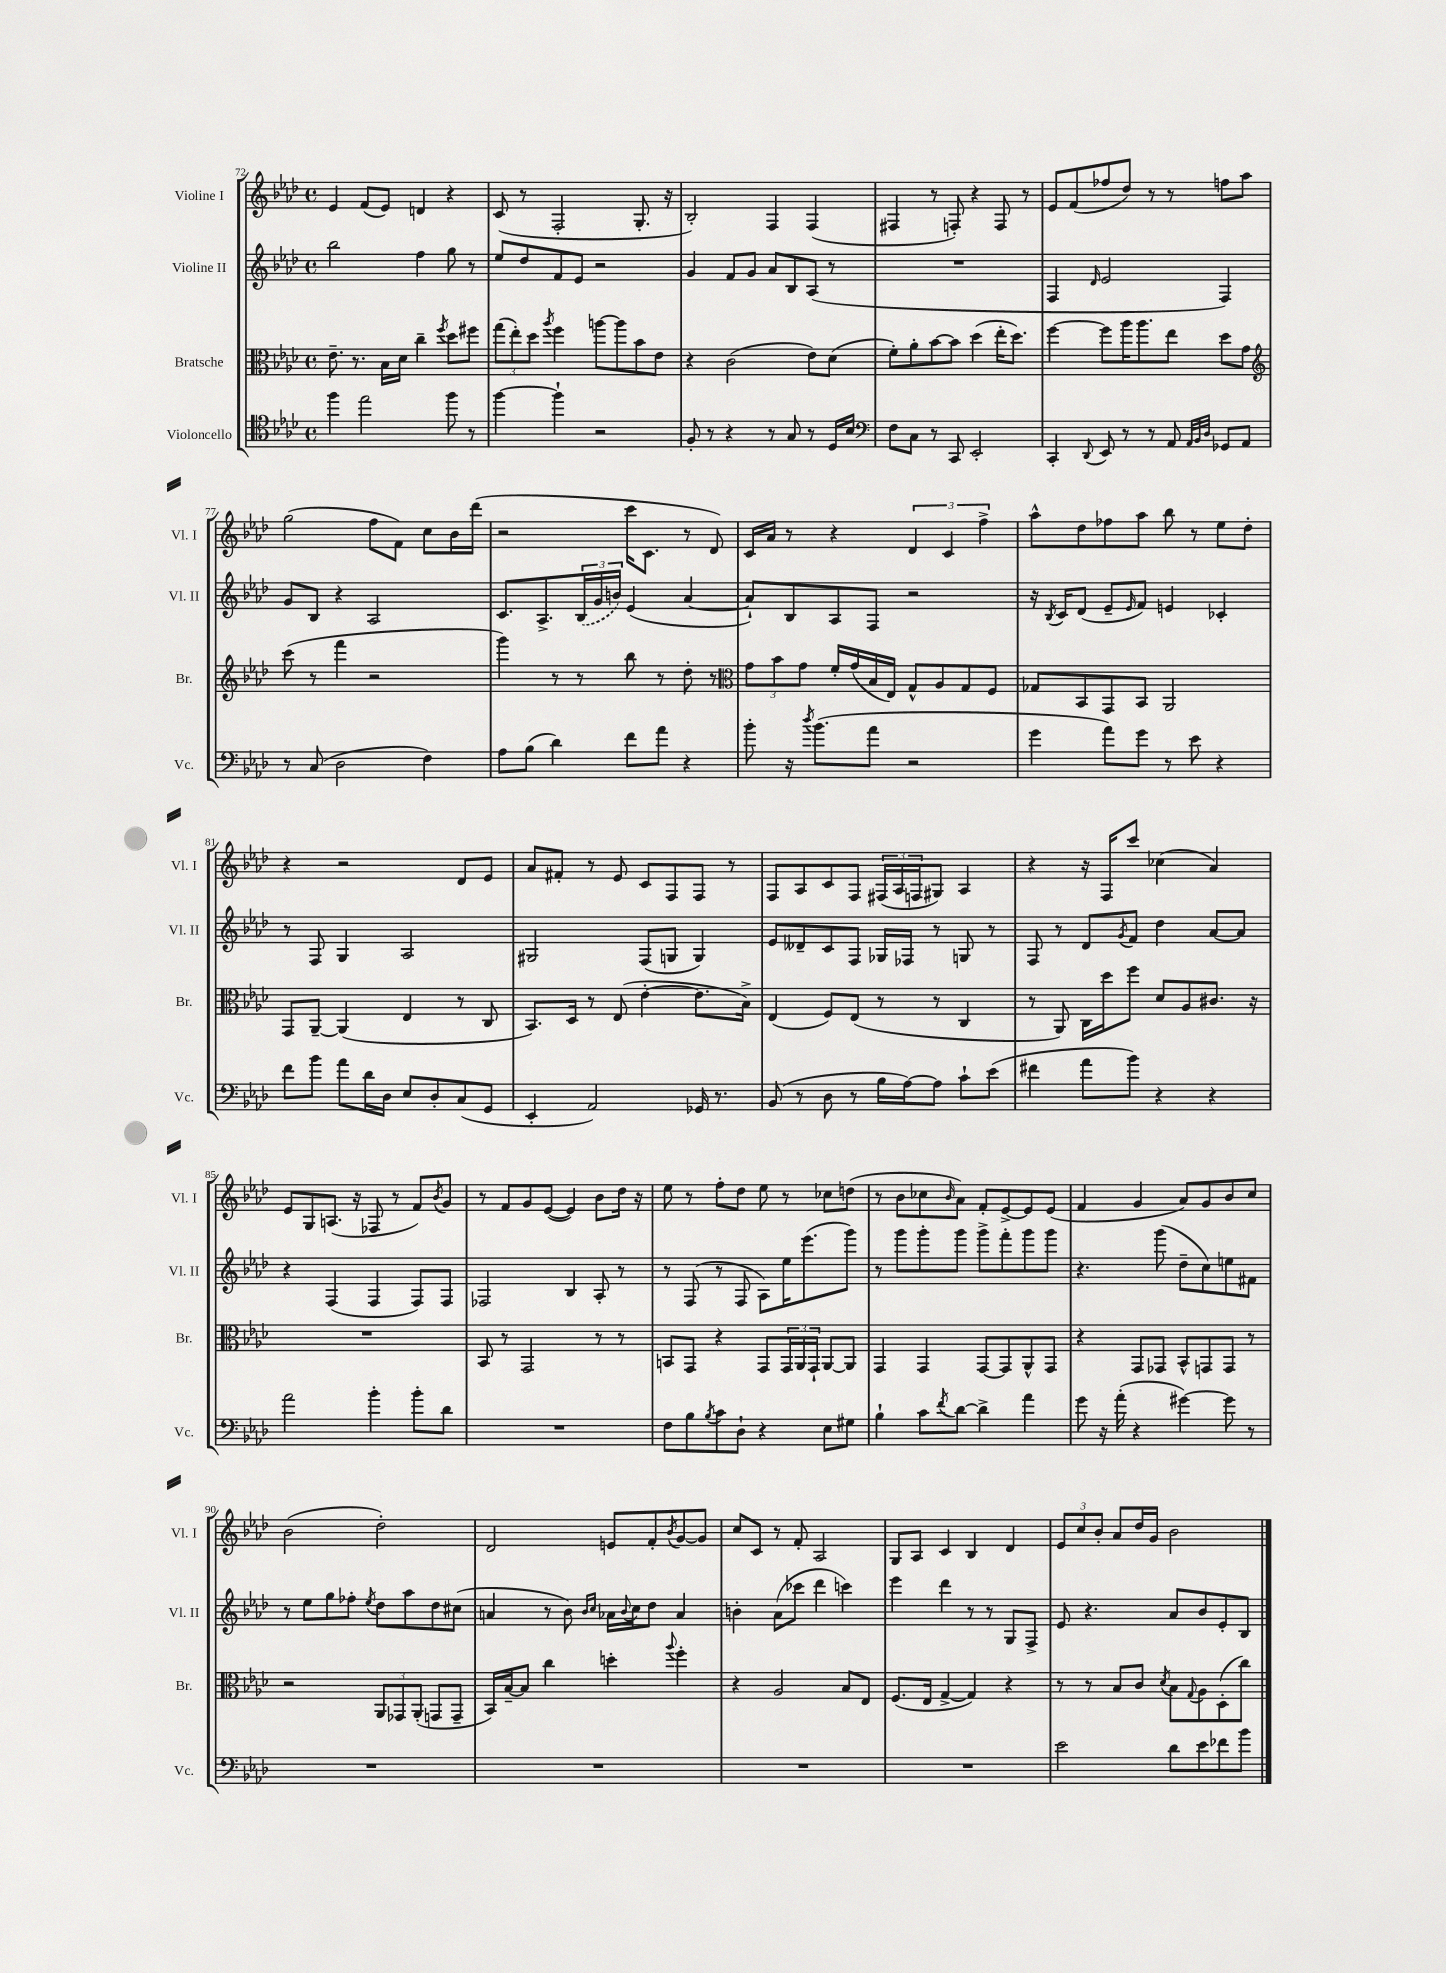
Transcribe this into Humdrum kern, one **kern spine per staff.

**kern	**kern	**kern	**kern
*part4	*part3	*part2	*part1
*staff4	*staff3	*staff2	*staff1
*I"Violoncello	*I"Bratsche	*I"Violine II	*I"Violine I
*I'Vc.	*I'Br.	*I'Vl. II	*I'Vl. I
*clefC4	*clefC3	*clefG2	*clefG2
*k[b-e-a-d-]	*k[b-e-a-d-]	*k[b-e-a-d-]	*k[b-e-a-d-]
*M4/4	*M4/4	*M4/4	*M4/4
*met(c)	*met(c)	*met(c)	*met(c)
=72	=72	=72	=72
4ff\	8.e-~\	2bb-\	4e-/
.	8.r	.	.
2ee-\	.	.	(8f/L
.	16B-\LL	.	8e-/J)
.	16d-\JJ	.	.
.	4cc~\	4ff\	4dn/
.	8qff/	.	.
8ff\	8dd-\L	8gg\	4r
8r	8ff#X\J	8r	.
=73	=73	=73	=73
[4ff\	(12gg\L	8ee-/L	(8c/
.	12ee-'\)	.	.
.	.	8dd-/	8r
.	12dd-\J	.	.
.	8qaa-/	.	.
4ff`\]	4ff\	8f/	2F'/
.	.	8e-/J	.
2r	[8aan\L	2r	.
.	8aa\]	.	.
.	8b-\	.	8.G'/
.	8e-\J	.	.
.	.	.	16r
=74	=74	=74	=74
8F'/	4r	4g/	2B-'/)
8r	.	.	.
4r	(2c\	8f/L	.
.	.	8g/J	.
8r	.	8a-/L	4F/
8G/	.	8B-/	.
8r	8e-\L)	(8A-/J	(4F/
16D-/LL	(8d-\J	8r	.
16B-/JJ	.	.	.
=75	=75	=75	=75
*clefF4	*	*	*
8F\L	8f'\L)	1r	4F#X/
8C\J	8a-'\	.	.
8r	[8b-\	.	8r
8CC/	8b-\J]	.	8Fn'/)
2EE-'/	(4dd-\	.	4r
.	16ee-'\KL	.	8F/
.	8.dd-\J)	.	.
.	.	.	8r
=76	=76	=76	=76
4CC'/	[4ff\	4F/	8e-/L
.	.	.	(8f/
8qqDD-/	.	16qqd-/	.
8EE-/	8ff\L]	2e-/	8ff-X/
8r	16aa-\K	.	8dd-/J)
.	8.aa-\	.	.
8r	.	.	8r
8AA-/	8ee-\J	.	8r
32qqAA-/LLL	.	.	.
32qqBB-/	.	.	.
32qqD-/JJJ	.	.	.
8GG-X/L	8dd-\L	4F/)	8ffn\L
8AA-/J	8g\J	.	8aa-\J
!!LO:LB:g=z
=77	=77	=77	=77
*	*clefG2	*	*
8r	(8ccc\	8g/L	(2gg\
(8C/	8r	8B-/J	.
2D-\	4fff\	4r	.
.	2r	2A-/	8ff\L
.	.	.	8f\J)
4F\)	.	.	8cc\L
.	.	.	16b-\L
.	.	.	(16ddd-\JJ
=78	=78	=78	=78
8A-\L	4ggg\)	8.c/L	2r
(8B-\J	.	.	.
.	.	8.A-^/	.
4d-\)	8r	.	.
.	8r	(24B-/L	.
.	.	24g/	.
.	.	24bn/JJ)	.
8f\L	8bb-\	(4e-/	16ccc\KL
.	.	.	8.c\J
8a-\J	8r	.	.
4r	8dd-'\	[4a-/	8r
.	8r	.	8d-/)
=79	=79	=79	=79
*	*clefC3	*	*
8b-'\	12g\L	8a-`/L])	16c/LL
.	.	.	16a-/JJ
.	12b-\	.	.
16r	.	8B-/	8r
.	12g\J	.	.
8qdd-/	.	.	.
(8.b-\L	.	.	.
.	16f'/LL	8A-/	4r
.	(16g/	.	.
8a-\J	16B-/	8F/J	.
.	16E-/JJ)	.	.
2r	8G^^/L	2r	6d-/
.	8A-/	.	.
.	.	.	6c/
.	8G/	.	.
.	.	.	6ff^\
.	8F/J	.	.
=80	=80	=80	=80
4g\	8G-X/L	16r	8aa-^^\L
.	.	8qB-/	.
.	.	16c/KL	.
.	8BB-/	(8d-/J	8dd-\
8a-\L)	8GG/	8e-~/L	8ff-X\
.	.	16qqe-/	.
8g\J	8BB-/J	8f/J)	8aa-\J
8r	2AA-/	4en/	8bb-\
8e-\	.	.	8r
4r	.	4c-X'/	8ee-\L
.	.	.	8dd-'\J
!!LO:LB:g=z
=81	=81	=81	=81
8f\L	8GG/L	8r	4r
8b-\J	[8AA-~/J	8F/	.
8a-\L	(4AA-/]	4G/	2r
16d-\L	.	.	.
16D-\JJ	.	.	.
8E-/L	4E-/	2A-/	.
8D-'/	.	.	.
(8C/	8r	.	8d-/L
8GG/J	8C/	.	8e-/J
=82	=82	=82	=82
4EE-'/	8.BB-/L)	2G#X/	8a-/L
.	.	.	8f#X'/J
.	16D-/Jk	.	.
2AA-/)	8r	.	8r
.	(8E-/	.	8e-/
.	[4e-'\	(8F/L	8c/L
.	.	8Gn/J	8F/
16GG-X/	8.e-\L]	4G/)	8F/J
8.r	.	.	.
.	.	.	8r
.	16B-^\Jk)	.	.
=83	=83	=83	=83
(8BB-/	(4E-/	8e-/L	8F/L
8r	.	8d--X~/	8A-/
8D-\	8F/L)	8c/	8c/
8r	(8E-/J	8F/J	8F/J
16B-\LL	8r	16G-X/LL	(24F#X/LL
.	.	.	24A-/
[16A-\J)	.	16F-X/JJ	.
.	.	.	24Fn/J
8A-\J]	8r	8r	8G#X/J)
8c`\L	4C/	8Gn/	4A-/
(8e-\J	.	8r	.
=84	=84	=84	=84
4f#X\	8r	8F/	4r
.	8AA-/)	8r	.
8a-\L	16C\LL	8d-/L	16r
.	16dd-\J	.	16F/KL
.	.	8qg/	.
8b-\J)	8ff\J	8f/J	8ccc/J
4r	8d-/L	4dd-\	(4cc-X\
.	8A-/	.	.
4r	8.c#X/J	[8a-/L	4a-/)
.	.	8a-/J]	.
.	16r	.	.
!!LO:LB:g=z
=85	=85	=85	=85
2a-\	1r	4r	8e-/L
.	.	.	8G/
.	.	(4F/	(8.An/J
.	.	.	16r
4b-'\	.	4F/	8F-X/
.	.	.	8r
8b-'\L	.	8F/L)	8f/L)
.	.	.	8qb-/
8d-\J	.	8F/J	8g/J
=86	=86	=86	=86
1r	8BB-/	2F-X/	8r
.	8r	.	8f/L
.	2GG/	.	8g/
.	.	.	([8e-/J
.	.	4B-/	4e-/])
.	8r	8A-'/	8b-\L
.	8r	8r	16dd-\Jk
.	.	.	16r
=87	=87	=87	=87
8F\L	8BBn/L	8r	8ee-\
8B-\	8GG/J	(8F/	8r
8qB-/	.	.	.
8c\	4r	8r	8ff'\L
8D-`\J	.	8F/	8dd-\J
4r	8GG/L	8A-\L)	8ee-\
.	24GG/L	16ee-\K	8r
.	24AA-/	.	.
.	.	(8.eee-\	.
.	24GG`/JJ	.	.
8E-\L	[8AA-/L	.	8cc-X\L
8G#X\J	8AA-/J]	8ggg\J)	(8ddn\J
=88	=88	=88	=88
4B-`\	4GG/	8r	8r
.	.	8ggg\L	8b-\L
8c\L	4GG/	8ggg'\	8cc-X\
8qf/	.	.	16qqb-/
[8d-\J	.	8ggg\J	8a-\J)
4d-^\]	[8GG/L	8ggg^\L	8f'/L
.	8GG/]	8fff'\	[8e-^/
4a-\	8AA-^^/	8ggg\	8e-/]
.	8GG/J	8ggg\J	(8e-/J
=89	=89	=89	=89
8g\	4r	4.r	4f/
16r	.	.	.
(16a-'\	.	.	.
4r	8GG/L	.	4g/
.	8GG-X/J	(8ggg\	.
[4g#X\)	8BB-^^/L	8dd-~\L	8a-/L)
.	8GGn/	8cc\)	8g/
8g#\]	8GG/J	8een\	8b-/
8r	8r	8f#X\J	8cc/J
!!LO:LB:g=z
=90	=90	=90	=90
1r	2r	8r	(2b-\
.	.	8ee-\L	.
.	.	8gg\	.
.	.	8ff-X'\J	.
.	.	8qee-/	.
.	12AA-/L	8dd-\L	2dd-'\)
.	12GG-X/	.	.
.	.	8aa-\	.
.	(12AA-'/J	.	.
.	8GGn/L	8dd-\	.
.	8GG~/J	(8cc#X\J	.
=91	=91	=91	=91
1r	16BB-/LL)	4an/	2d-/
.	[16B-~/J	.	.
.	8B-/J]	.	.
.	4cc\	8r	.
.	.	8b-\)	.
.	.	16qqb-/LL	.
.	.	16qqcc/JJ	.
.	4ddn'\	16a-X\LL	8en/L
.	.	8qqb-/	.
.	.	16cc\J	.
.	.	8dd-\J	8f'/
.	8qqaa-/	.	8qb-/
.	4ff'\	4a-/	[8g/
.	.	.	8g/J]
=92	=92	=92	=92
1r	4r	4bn'\	8cc/L
.	.	.	8c/J
.	2A-/	(8a-\L	8r
.	.	8ccc-X\J	8f'/
.	.	4ddd-\	2A-/
.	8B-/L	4cccn\)	.
.	8E-/J	.	.
=93	=93	=93	=93
1r	(8.F/L	4eee-\	8G/L
.	.	.	8A-/J
.	16E-/Jk	.	.
.	[4G^/	4ddd-\	4c/
.	4G/])	8r	4B-/
.	.	8r	.
.	4r	8G/L	4d-/
.	.	8F^/J	.
=94	=94	=94	=94
2e-\	8r	8e-/	12e-/L
.	.	.	12cc/
.	8r	4.r	.
.	.	.	12b-'/J
.	8B-/L	.	8a-/L
.	8c/J	.	16dd-/L
.	.	.	16g/JJ
.	8qd-/	.	.
8d-\L	8B-\L	8a-/L	2b-\
.	8qqG/	.	.
8e-\	8A-\	8b-/	.
8f-X\	(8D-'\	8e-'/	.
8b-\J	8cc\J)	8B-/J	.
==	==	==	==
*-	*-	*-	*-
